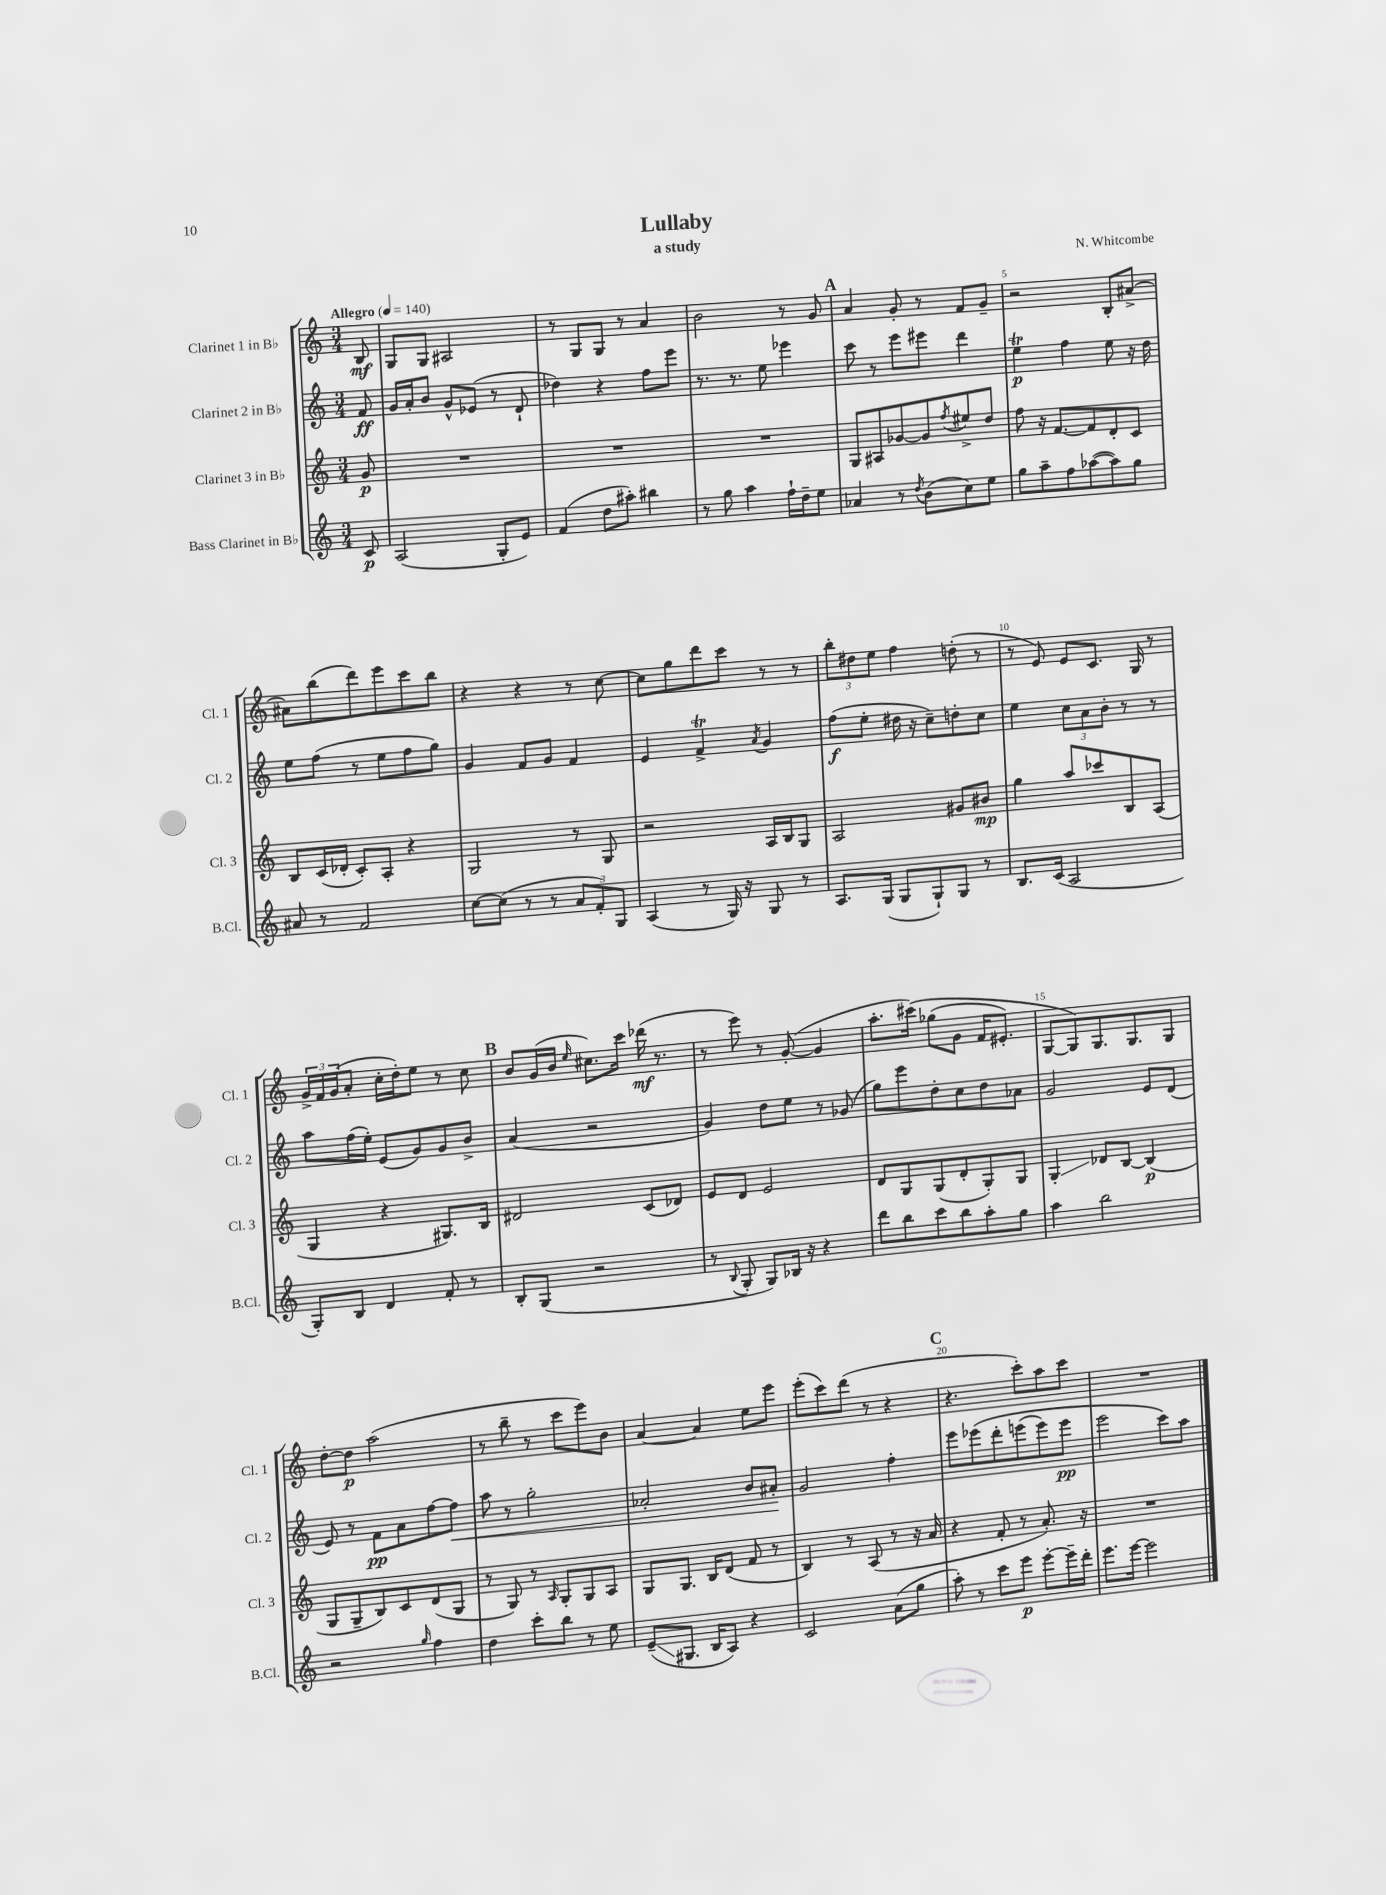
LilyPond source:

\header { title = "Lullaby" composer = "N. Whitcombe" subtitle = "a study" }
<<
\new StaffGroup <<
\new Staff = "s0" \with { instrumentName = "Clarinet 1 in Bb" shortInstrumentName = "Cl. 1" } {
    \clef treble \key c \major \numericTimeSignature \time 3/4 \partial 8 \tempo "Allegro" 4 = 140
    b8\mf |
    g8 g8 ais2 |
    r8 g8 g8 r8 a'4 |
    b'2 r8 g'8 |
    \mark \markup { \bold "A" } a'4 g'8-. r8 f'8 g'8-- |
    r2 b8-. ais'8~-> |
    ais'8 b''8( d'''8) e'''8 c'''8 b''8 |
    r4 r4 r8 c''8~ |
    c''8 g''8 d'''8 c'''8 r8 r8 |
    \tuplet 3/2 { b''8-. dis''8 e''8 } f''4 d''8-.( r8 |
    r8 e'8) e'8 c'8. g16 r8 |
    \tuplet 3/2 { g'16-> f'16 g'16( } a'8-. c''16-. d''16-.) e''8 r8 c''8 |
    \mark \markup { \bold "B" } b'8 g'16( b'16 \grace { e''16 } cis''8.) c'''16 des'''16\mf( r8. |
    r8 e'''8) r8 g'8~-.( g'4 |
    a''8.-. cis'''16)\( ges''8( g'8 f'16 eis'8.-.) |
    g8~ g8\) g8. g8. g8 |
    d''8~-. d''8\p a''2( |
    r8 b''8-- r8 c'''8 e'''8) b'8 |
    a'4~ a'4 e''8 e'''8 |
    e'''8-.( c'''8) d'''8( r8 r4 |
    \mark \markup { \bold "C" } r4. c'''8-.) a''8 c'''8 |
    R2. \bar "|." |
}
\new Staff = "s1" \with { instrumentName = "Clarinet 2 in Bb" shortInstrumentName = "Cl. 2" } {
    \clef treble \key c \major \numericTimeSignature \time 3/4 \partial 8
    f'8\ff |
    g'16 a'16-. b'8 g'8-^ ees'8( r8 d'8-! |
    des''4) r4 f''8 e'''8 |
    r8. r8. e''8 ees'''4 |
    \mark \markup { \bold "A" } c'''8 r8 e'''8 eis'''8 d'''4 |
    e''4\trill\p f''4 e''8 r16 d''16 |
    e''8 f''8( r8 e''8 f''8 g''8) |
    g'4 f'8 g'8 f'4 |
    e'4 f'4->\trill \acciaccatura { a'8 } g'4 |
    f''8\f( e''8-. dis''16 r16 c''8--) d''8-. c''8 |
    e''4 \tuplet 3/2 { c''8 a'8 b'8-. } r8 r8 |
    a''8 f''16( e''16-.) e'8( g'8) g'8 b'8-> |
    \mark \markup { \bold "B" } a'4( r2 |
    g'4) d''8 e''8 r8 ges'8( |
    g''8) e'''8 d''8-. c''8 d''8 aes'8 |
    g'2 e'8 d'8( |
    e'8) r8 f'8\pp a'8 f''8~ f''8\< |
    a''8 r8 g''2-. |
    aes'2-. b'8 ais'8-.\! |
    g'2 f''4-. |
    \mark \markup { \bold "C" } e'''8 ees'''8\( d'''8-. e'''8( e'''8) e'''8\pp |
    e'''2 c'''8\) a''8 \bar "|." |
}
\new Staff = "s2" \with { instrumentName = "Clarinet 3 in Bb" shortInstrumentName = "Cl. 3" } {
    \clef treble \key c \major \numericTimeSignature \time 3/4 \partial 8
    g'8\p |
    R2. |
    R2. |
    R2. |
    \mark \markup { \bold "A" } g8 ais8 ges'8~ ges'8 \acciaccatura { f''8 } eis''8-> d''8 |
    f''8 r16 f'8.~ f'8 d'8-. c'8 |
    b8 c'16( des'16-. c'8-.) a8-. r4 |
    g2 r8 g8 |
    r2 a16 b16 g8 |
    a2 gis'8 bis'8\mp |
    g''4 a''8 ces'''8 b8 a8( |
    g4 r4 gis8.) b16 |
    \mark \markup { \bold "B" } dis'2 c'8( des'8) |
    e'8 d'8 e'2 |
    d'8 g8 g8( d'8-. g8-.) g8 |
    g4-.\glissando des'8 b8~ b4\p( |
    g8 g8-- b8) c'8 d'8( g8 |
    r8 g8) r8 \grace { a16 } g8-. g8 a8 |
    g8 g8. b16 d'8( f'8 r8 |
    b4) r8 a8( r8 r16 a'16 |
    \mark \markup { \bold "C" } r4 f'8-. r8 a'8.-.) r16 |
    R2. \bar "|." |
}
\new Staff = "s3" \with { instrumentName = "Bass Clarinet in Bb" shortInstrumentName = "B.Cl." } {
    \clef treble \key c \major \numericTimeSignature \time 3/4 \partial 8
    c'8\p |
    a2( g8-. e'8) |
    f'4( d''8 ais''8-.) bis''4 |
    r8 g''8 a''4 f''16-! d''16-- e''8 |
    \mark \markup { \bold "A" } aes'4 r8 \acciaccatura { d''8 } b'8( c''8) e''8 |
    g''8 a''8-- f''8 aes''8~( aes''8) g''8 |
    ais'8 r8 f'2 |
    c''8~ c''8( r8 r8 \tuplet 3/2 { a'8 f'8-.) g8 } |
    a4( r8 g16) r16 g8 r8 |
    a8. g16( g8 g8-!) g8 r8 |
    b8. c'16( a2 |
    g8-.) b8 d'4 f'8-. r8 |
    \mark \markup { \bold "B" } b8-. g8( r2 |
    r8 \appoggiatura { b8 } g8-. g8) bes16 r16 r4 |
    d'''8 b''8 c'''8 b''8 a''8-. g''8 |
    a''4 b''2 |
    r2 \grace { g''16 } f''4 |
    d''4 c'''8-. b''8 r8 e''8 |
    e'8--\glissando( gis8. b16 a8) r4 |
    c'2 a'8( g''8 |
    \mark \markup { \bold "C" } a''8-.) r8 c'''8 e'''8\p e'''8~-. e'''16-- d'''16-. |
    e'''8. e'''16~ e'''2 \bar "|." |
}
>>
>>
\layout { \context { \Score \override BarNumber.break-visibility = ##(#f #t #t) barNumberVisibility = #(every-nth-bar-number-visible 5) } }
